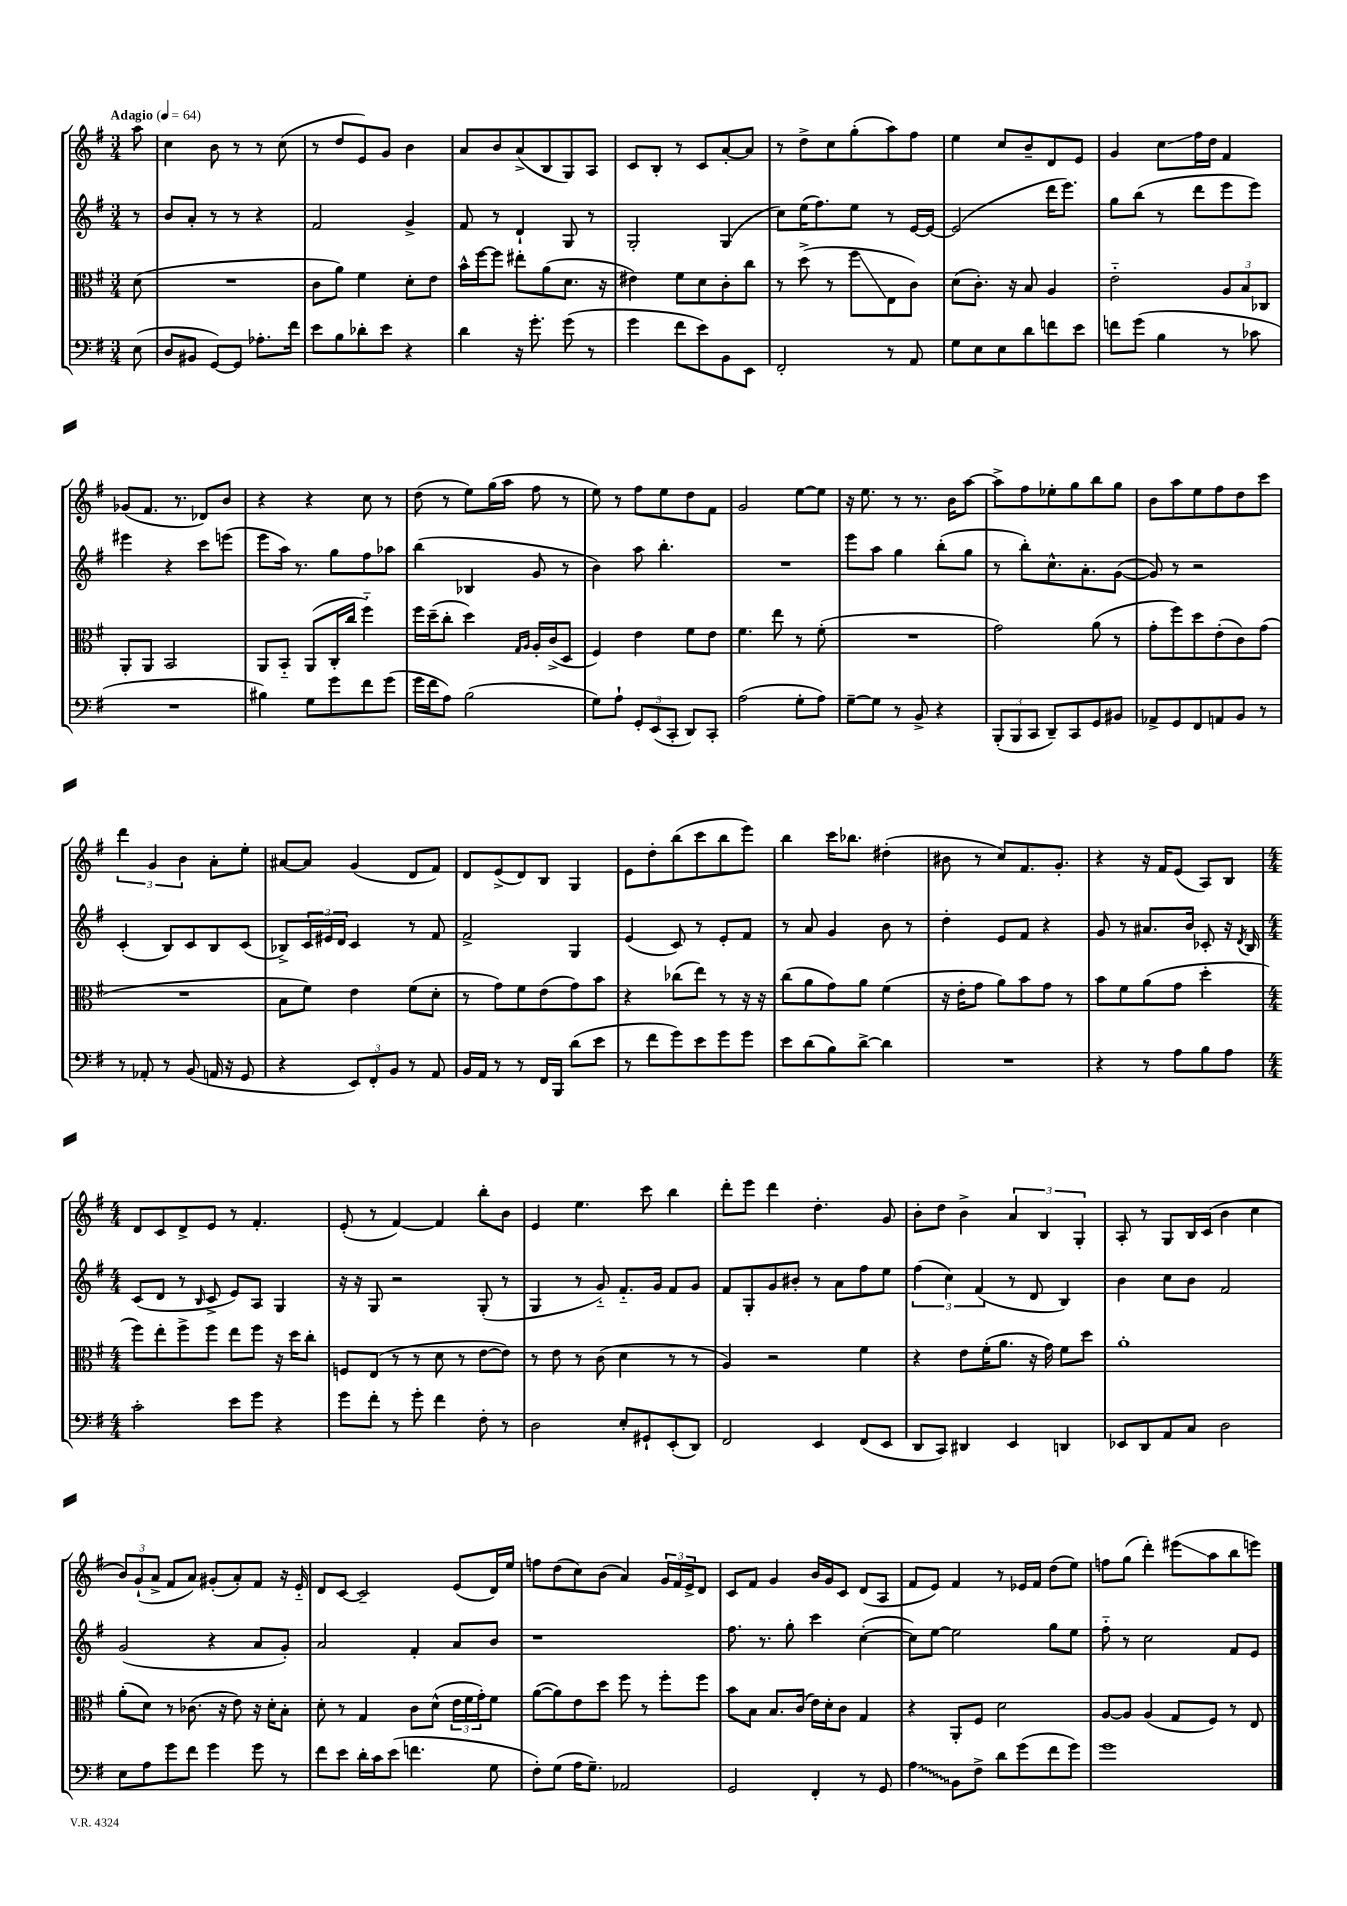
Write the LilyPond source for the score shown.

<<
\new StaffGroup <<
\new Staff = "s0" {
    \clef treble \key g \major \numericTimeSignature \time 3/4 \partial 8 \tempo "Adagio" 4 = 64
    a''8 |
    c''4 b'8 r8 r8 c''8( |
    r8 d''8 e'8) g'8 b'4 |
    a'8 b'8 a'8->( b8 g8) a8 |
    c'8 b8-. r8 c'8 a'8~-. a'8 |
    r8 d''8-> c''8 g''8-.( a''8) fis''8 |
    e''4 c''8 b'8-- d'8 e'8 |
    g'4 c''8\glissando fis''16 d''16 fis'4 |
    ges'8( fis'8. r8. des'8) b'8 |
    r4 r4 c''8 r8 |
    d''8( r8 e''8) g''16( a''16 fis''8 r8 |
    e''8) r8 fis''8 e''8 d''8 fis'8 |
    g'2 e''8~ e''8 |
    r16 e''8. r8 r8. b'16 a''8~ |
    a''8-> fis''8 ees''8-. g''8 b''8 g''8 |
    b'8 a''8 e''8 fis''8 d''8 c'''8 |
    \tuplet 3/2 { d'''4 g'4 b'4 } a'8-. e''8-. |
    ais'8~ ais'8 g'4( d'8 fis'8) |
    d'8 e'8->( d'8) b8 g4 |
    e'8 d''8-. b''8( c'''8 b''8 e'''8) |
    b''4 c'''16 bes''8. dis''4-.( |
    bis'8 r8 c''8) fis'8. g'8.-. |
    r4 r16 fis'16 e'8( a8) b8 |
    \numericTimeSignature \time 4/4 d'8 c'8 d'8-> e'8 r8 fis'4.-. |
    e'8-.( r8 fis'4~) fis'4 b''8-. b'8 |
    e'4 e''4. c'''8 b''4 |
    d'''8-. e'''8 d'''4 d''4.-. g'8 |
    b'8-. d''8 b'4-> \tuplet 3/2 { a'4 b4 g4-. } |
    a8-. r8 g8 b16 c'16( b'4 c''4 |
    \tuplet 3/2 { b'8) g'8-!( a'8-> } fis'8 a'8) gis'8-.( a'8-.) fis'8 r16 e'16-_ |
    d'8 c'8~ c'2-- e'8( d'16) e''16 |
    f''8 d''8( c''8) b'8( a'4) \tuplet 3/2 { g'16 fis'16 e'16-> } d'8 |
    c'8 fis'8 g'4 b'16 g'16 c'8 d'8( a8 |
    fis'8 e'8) fis'4 r8 ees'16 fis'16 d''8( e''8) |
    f''8 g''8( d'''4-.) eis'''8\glissando( a''8 b''8 e'''8) \bar "|." |
}
\new Staff = "s1" {
    \clef treble \key g \major \numericTimeSignature \time 3/4 \partial 8
    r8 |
    b'8 a'8-. r8 r8 r4 |
    fis'2 g'4-> |
    fis'8 r8 d'4-! g8 r8 |
    g2-. g4( |
    c''8) e''16( fis''8.) e''8 r8 e'16~ e'16~ |
    e'2( d'''16 e'''8.) |
    g''8 b''8( r8 d'''8 e'''8 e'''8) |
    eis'''4 r4 c'''8 e'''8( |
    e'''8 a''16) r8. g''8 fis''8 aes''8 |
    b''4( bes4 g'8 r8 |
    b'4) a''8 b''4.-. |
    R2. |
    e'''8 a''8 g''4 b''8-.( g''8 |
    r8 b''8-.) c''8.-^ a'8.-. g'8~( |
    g'8) r8 r2 |
    c'4-.( b8) c'8 b8 c'8( |
    bes8->) \tuplet 3/2 { c'16 eis'16 d'16 } c'4 r8 fis'8 |
    fis'2-> g4 |
    e'4( c'8) r8 e'8-. fis'8 |
    r8 a'8 g'4 b'8 r8 |
    d''4-. e'8 fis'8 r4 |
    g'8 r8 ais'8. b'16 ces'8-. r16 \acciaccatura { d'8 } b16 |
    \numericTimeSignature \time 4/4 c'8( d'8 r8 \grace { b16 } c'8-> e'8) a8 g4 |
    r16 r16 g8 r2 g8-.( r8 |
    g4 r8 g'8-_) fis'8.-_ g'16 fis'8 g'8 |
    fis'8 g8-. g'8 bis'8-. r8 a'8 fis''8 e''8 |
    \tuplet 3/2 { fis''4( c''4) fis'4( } r8 d'8 b4) |
    b'4 c''8 b'8 fis'2 |
    g'2( r4 a'8 g'8-.) |
    a'2 fis'4-. a'8 b'8 |
    r1 |
    fis''8. r8. g''8-. c'''4 c''4~-.( |
    c''8) e''8~ e''2 g''8 e''8 |
    fis''8-_ r8 c''2 fis'8 e'8 \bar "|." |
}
\new Staff = "s2" {
    \clef alto \key g \major \numericTimeSignature \time 3/4 \partial 8
    d'8( |
    R2. |
    c'8 a'8) fis'4 d'8-. e'8 |
    b'16-^ fis''16~ fis''8 eis''8-. a'8( d'8. r16 |
    eis'4) fis'8 d'8 c'8-. c''8 |
    r8 d''8->( r8 fis''8\glissando e8 c'8) |
    d'8( c'8.-.) r16 b8 a4 |
    e'2-_ \tuplet 3/2 { a8 b8 ces8 } |
    a,8-. a,8 b,2 |
    a,8 b,8-_ a,8( c16-. c''16 fis''4-_) |
    fis''16 d''16--( c''8-. d''4) \grace { g16 a16 } a16-. c'16->( d8 |
    fis4) e'4 fis'8 e'8 |
    fis'4. e''8 r8 fis'8-.( |
    R2. |
    g'2) a'8( r8 |
    g'8-. fis''8) d''8 e'8-.( c'8) g'8( |
    R2. |
    b8 fis'8) e'4 fis'8( d'8-. |
    r8 g'8) fis'8 e'8( g'8) b'8 |
    r4 ces''8( e''8) r8 r16 r16 |
    c''8( a'8 g'8) a'8 fis'4( |
    r16 e'16-. g'8 a'8) b'8 g'8 r8 |
    b'8 fis'8 a'8( g'8 d''4-. |
    \numericTimeSignature \time 4/4 fis''8) e''8-. fis''8-> fis''8 e''8 fis''8 r16 d''16 c''8-. |
    f8 e8( r8 r8 d'8 r8 e'8~ e'8) |
    r8 e'8 r8 c'8( d'4 r8 r8 |
    a4) r2 fis'4 |
    r4 e'8 fis'16-.( a'8. r16 g'16) fis'8 d''8 |
    a'1-. |
    a'8-.( d'8) r8 ces'8.( r16 e'8) r16 d'16-. b8-. |
    d'8-. r8 g4 c'8 d'8-^( \tuplet 3/2 { e'16 fis'16 g'16-.) } fis'8 |
    a'8~( a'8) e'8 d''8 fis''8 r8 fis''8-. fis''8 |
    b'8 b8 b8. c'16( e'16) d'16-. c'8 g4 |
    r4 a,8-. fis8 d'2 |
    a8~ a8 a4( g8 fis8) r8 e8 \bar "|." |
}
\new Staff = "s3" {
    \clef bass \key g \major \numericTimeSignature \time 3/4 \partial 8
    e8( |
    d8 bis,8 g,8~) g,8 aes8.-. fis'16 |
    e'8 b8 des'8-. e'8 r4 |
    d'4 r16 g'8.-. g'8( r8 |
    g'4 fis'8 e'8) b,8 e,8 |
    fis,2-. r8 a,8 |
    g8 e8 e8 d'8 f'8 e'8 |
    f'8 g'8( b4 r8 ces'8 |
    R2. |
    bis4) g8 g'8 fis'8 g'8( |
    g'16 fis'16 a8) b2( |
    g8) a8-! \tuplet 3/2 { g,8-. e,8( c,8-. } d,8) c,8-. |
    a2( g8-. a8) |
    g8~-- g8 r8 b,8-> r4 |
    \tuplet 3/2 { b,,8-.( b,,8 c,8 } d,8--) c,8 g,8 bis,8 |
    aes,8-> g,8 fis,8 a,8 b,8 r8 |
    r8 aes,8-. r8 b,8( a,16 r16 g,8 |
    r4 \tuplet 3/2 { e,8) fis,8-. b,8 } r8 a,8 |
    b,16 a,16 r8 r8 fis,16 b,,16 d'8( e'8 |
    r8 fis'8 g'8) e'8 g'8 g'8 |
    e'8 d'8( b8) d'8~-> d'4 |
    R2. |
    r4 r8 a8 b8 a8 |
    \numericTimeSignature \time 4/4 c'2-. e'8 g'8 r4 |
    g'8 fis'8-. r8 g'8-. fis'4 fis8-. r8 |
    d2 e8-. gis,8-! e,8-.( d,8) |
    fis,2 e,4 fis,8( e,8 |
    d,8 c,8) dis,4 e,4 d,4 |
    ees,8 d,8 a,8 c8 d2 |
    e8 a8 g'8 fis'8 g'4 g'8 r8 |
    fis'8 e'8 d'16-. c'16 e'8( f'4. g8 |
    fis8-.) g8( a16 g8.--) aes,2 |
    g,2 fis,4-. r8 g,8 |
    \once \override Glissando.style = #'zigzag a4\glissando b,8 fis8-> d'8 g'8( fis'8 g'8) |
    g'1 \bar "|." |
}
>>
>>
\layout { \context { \Score \remove "Bar_number_engraver" } }
